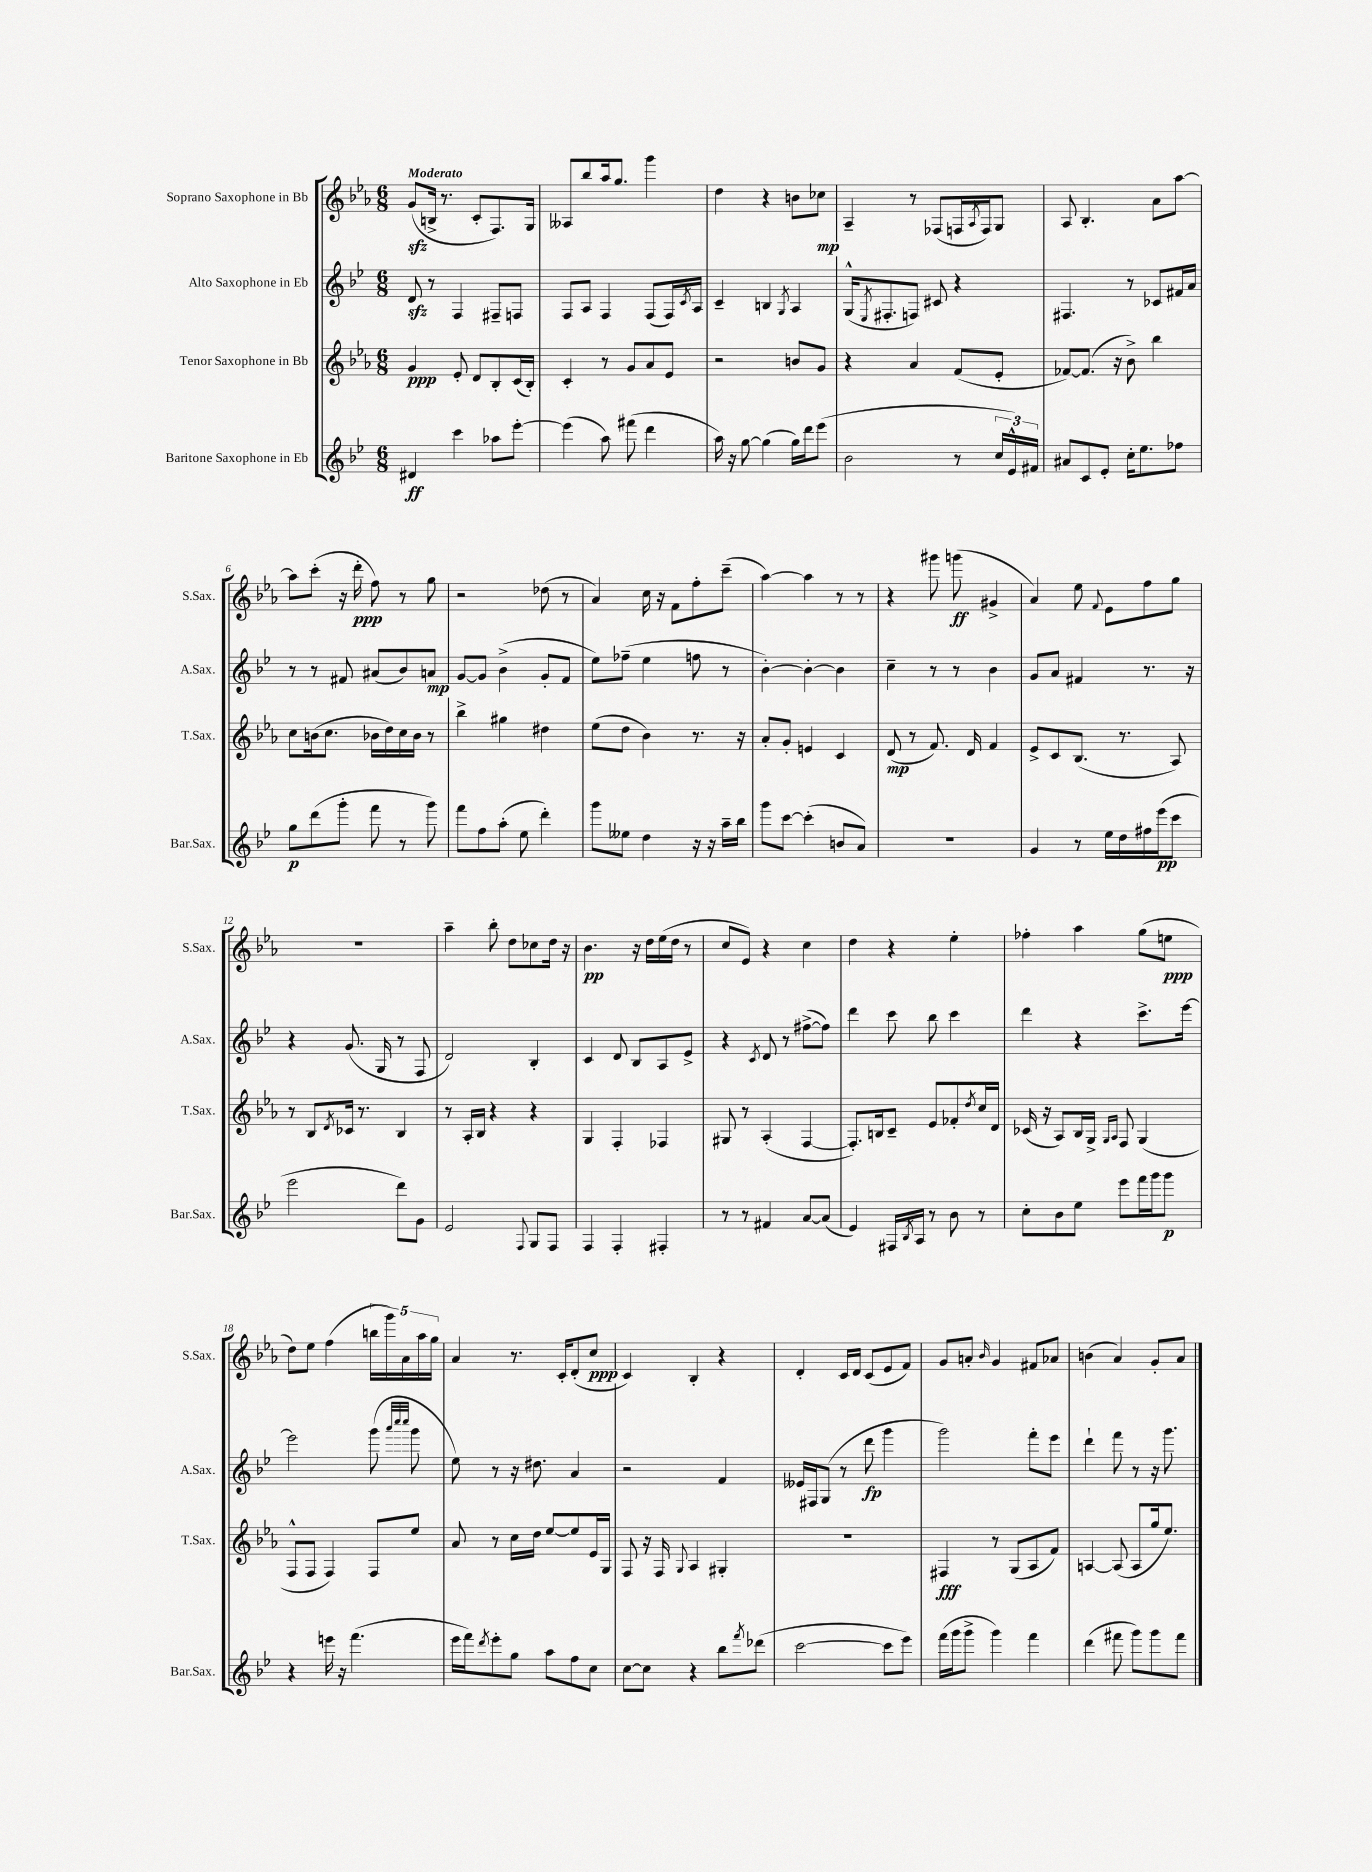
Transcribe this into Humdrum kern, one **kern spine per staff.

**kern	**kern	**kern	**kern
*staff4	*staff3	*staff2	*staff1
*clefG2	*clefG2	*clefG2	*clefG2
*k[b-e-]	*k[b-e-a-]	*k[b-e-]	*k[b-e-a-]
*M6/8	*M6/8	*M6/8	*M6/8
4d#	4g	8d	(8g
.	.	8r	16B^
.	.	.	8.r
4ccc	8e-'	4F	.
.	8d	.	8c'
8aa-	8B-'	8F#~	8.F)
[8eee-'	(16c	8F	.
.	16B-')	.	16G
=	=	=	=
(4eee-]	4c'	8F	8A--
.	.	8A	8bb-
8aa)	8r	4F	16aa-
.	.	.	8.gg
(8fff#	8g	.	.
4ddd	8a-	(8F	4ggg
.	8e-	16F)	.
.	.	8qc	.
.	.	16A	.
=	=	=	=
16aa)	2r	4c~	4dd
16r	.	.	.
[8gg	.	.	.
(4gg]	.	4B	4r
.	.	8qG	.
16gg)	8b	4A	8b
16ddd	.	.	.
(8eee-	8g	.	8cc-
=	=	=	=
2b-	4r	(16G^^	4A-~
.	.	8qE-	.
.	.	8.F#'	.
.	4a-	8F)	8r
.	.	8c#	(8F-
8r	(8f	4r	16F
.	.	.	8qA-
.	.	.	16F)
24cc	8e-'	.	8G
24e-^^)	.	.	.
24f#	.	.	.
=	=	=	=
8a#	[8f-)	4.F#	8A-
8c	(8.f-]	.	4.B-'
8e-'	.	.	.
.	16r	.	.
16cc'	8b-^)	8r	.
8.ee-	.	.	.
.	4bb-	8c-	8a-
8ff-	.	16f#	[8aa-
.	.	16a	.
=	=	=	=
8gg	8cc	8r	8aa-]
(8ddd	(16b	8r	(8ccc'
.	8.cc	.	.
8ggg'	.	8f#	16r
.	.	.	16ddd'
8fff	16b-	(8a#	8ff)
.	16dd)	.	.
8r	16cc	8b-)	8r
.	16b-	.	.
8ggg)	8r	8a	8gg
=	=	=	=
8fff	4bb-^	[8g	2r
8ff	.	8g]	.
(8aa'	4gg#	(4b-^	.
8ee-	.	.	.
4ddd')	4dd#	8g'	(8dd-
.	.	8f	8r
=	=	=	=
8ggg	(8ee-	8ee-)	4a-)
8ee--	8dd	(8ff-~	.
4dd	4b-)	4ee-	16cc
.	.	.	16r
.	.	.	8f
16r	8.r	8ff	8ff'
16r	.	.	.
16aa~	.	8r	(8ccc~
16bb-	16r	.	.
=	=	=	=
8ggg	8a-'	[4b-')	[4aa-)
[8ccc	8g'	.	.
(4ccc']	4e	4b-'_	4aa-]
8b	4c	4b-]	8r
8a)	.	.	8r
=	=	=	=
2.r	(8d	4cc~	4r
.	8r	.	.
.	8.f)	8r	8ggg#
.	.	8r	(8ggg
.	16d	.	.
.	4f	4b-	4g#^
=	=	=	=
4g	8e-^	8g	4a-)
.	8c	8a	.
8r	(8.B-	4f#	8ee-
.	.	.	8qqf
16ee-	.	.	8e-
16dd	8.r	.	.
16ff#	.	8.r	8ff
(16eee-	.	.	.
8ccc	8A-)	.	8gg
.	.	16r	.
=	=	=	=
2eee-	8r	4r	2.r
.	8B-	.	.
.	8qd	.	.
.	16c-	(8.g	.
.	8.r	.	.
.	.	16G	.
8ddd)	4B-	8r	.
8g	.	8F	.
=	=	=	=
2e-	8r	2d)	4aa-~
.	16A-'	.	.
.	16B-	.	.
.	4r	.	8bb-'
.	.	.	8dd
8qqF	.	.	.
8G	4r	4B-'	8cc-
8F	.	.	16dd
.	.	.	16r
=	=	=	=
4F	4G	4c	4.b-
4F'	4F'	8d	.
.	.	8B-	16r
.	.	.	16dd
4F#'	4F-	8A	(16ee-
.	.	.	16dd
.	.	8e-^	8r
=	=	=	=
8r	8G#	4r	8cc
8r	8r	.	8e-)
.	.	8qc	.
4f#	(4A-'	8d	4r
.	.	8r	.
[8a	[4F	([8ff#^	4cc
(8a]	.	8ff#])	.
=	=	=	=
4e-)	8.F'])	4ddd	4dd
.	16B	.	.
16F#	8c~	8ccc	4r
8qB-	.	.	.
16A	.	.	.
8r	8e-	8bb-	.
8b-	8f-'	4ccc	4ee-'
.	8qdd	.	.
8r	16cc	.	.
.	16d	.	.
=	=	=	=
8cc'	(16c-	4ddd	4ff-'
.	16r	.	.
8b-	8A-)	.	.
8ee-	16B-	4r	4aa-
.	16G^	.	.
.	16qqG	.	.
.	16qqA-	.	.
8eee-	8F	.	.
16fff	(4G	8.ccc^	(8gg
16ggg	.	.	.
8ggg	.	.	8ee
.	.	[16eee-	.
=	=	=	=
4r	8F^^	2eee-]	8dd)
.	8F	.	8ee-
16eee	4F)	.	(4ff
16r	.	.	.
(4.fff	.	.	.
.	8F	(8ggg	20bb
.	.	.	20ggg)
.	.	.	20a-
.	.	32qqaaa	.
.	.	32qqcccc	.
.	.	32qqcccc	.
.	8ee-	8ggg	.
.	.	.	20aa-
.	.	.	20gg
=	=	=	=
16eee-	8a-	8ee-)	4a-
16fff)	.	.	.
8qddd	.	.	.
8eee-'	8r	8r	.
8gg	16cc	16r	8.r
.	16dd	8.dd#	.
8aa	[8ee-	.	.
.	.	.	16c'
8ff	8ee-]	4a	(8d'
8cc	16e-	.	8cc
.	16G	.	.
=	=	=	=
[8cc	8F	2r	4c)
8cc]	16r	.	.
.	16F	.	.
.	8qqG	.	.
4r	4A-	.	4B-'
8bb-	4G#'	4f	4r
8qfff	.	.	.
(8ddd-	.	.	.
=	=	=	=
[2ccc	2.r	16e--	4d'
.	.	16F#	.
.	.	(8G	.
.	.	8r	16c
.	.	.	16d
.	.	8ddd	(8c
8ccc]	.	4ggg	8e-
8eee-)	.	.	8f)
=	=	=	=
(16fff	4F#	2ggg)	8g
16ggg	.	.	.
8ggg^	.	.	8a'
.	.	.	16qqb-
4ggg)	8r	.	4g
.	(8G	.	.
4fff	8A-	8fff'	8f#
.	8f)	8eee-	8a-
=	=	=	=
(4ddd	[4A	4ddd`	(4b
8fff#	(8A]	8fff	4a-)
8ggg)	8A	8r	.
8ggg	16gg	16r	8g'
.	8.ee-)	8.ggg	.
8fff#	.	.	8a-
==	==	==	==
*-	*-	*-	*-
